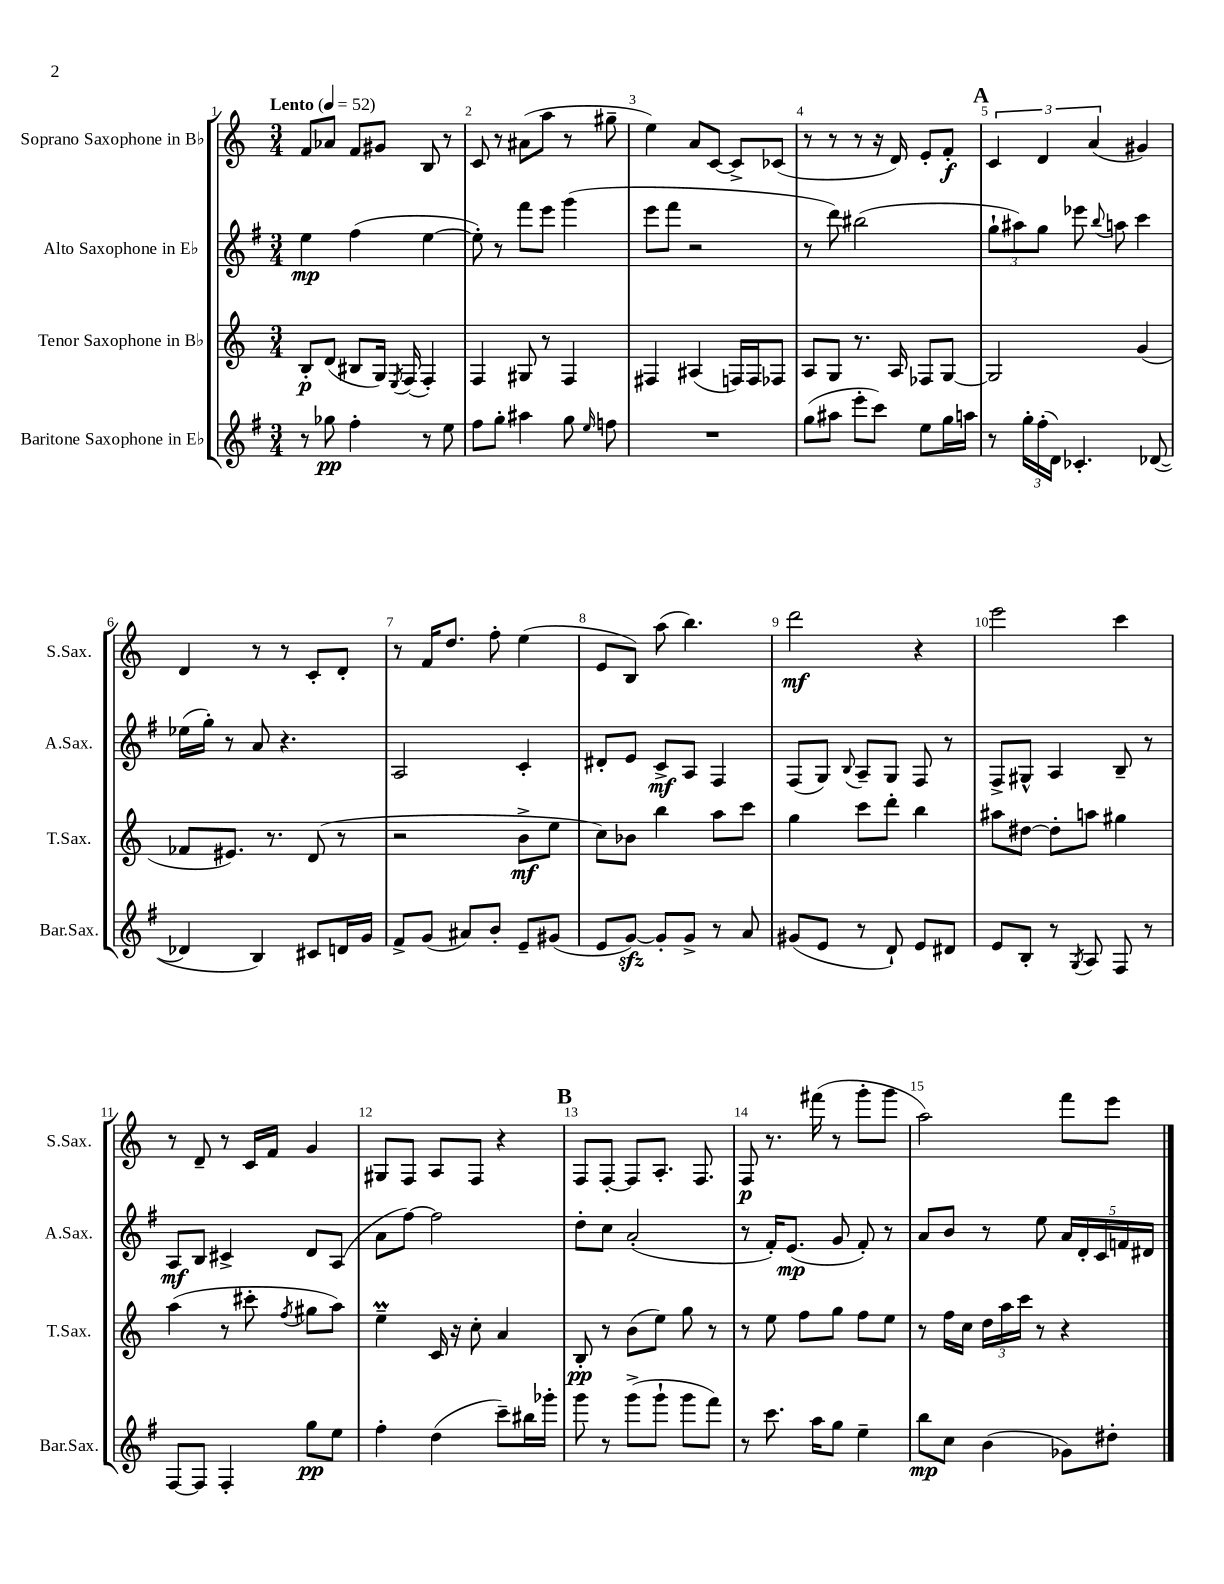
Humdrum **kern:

**kern	**dynam	**kern	**dynam	**kern	**dynam	**kern	**dynam
*part4	*part4	*part3	*part3	*part2	*part2	*part1	*part1
*staff4	*staff4	*staff3	*staff3	*staff2	*staff2	*staff1	*staff1
*I"Baritone Saxophone in E♭	*	*I"Tenor Saxophone in B♭	*	*I"Alto Saxophone in E♭	*	*I"Soprano Saxophone in B♭	*
*I'Bar.Sax.	*	*I'T.Sax.	*	*I'A.Sax.	*	*I'S.Sax.	*
*clefG2	*	*clefG2	*	*clefG2	*	*clefG2	*
*k[f#]	*	*k[]	*	*k[f#]	*	*k[]	*
*M3/4	*	*M3/4	*	*M3/4	*	*M3/4	*
*MM52	*	*MM52	*	*MM52	*	*MM52	*
=1	=1	=1	=1	=1	=1	=1	=1
!	!	!	!	!	!	!LO:TX:a:B:t=Lento	!
8r	.	8B'/L	p	4ee\	mp	8f/L	.
8gg-X\	pp	(8d/J	.	.	.	8a-X/J	.
4ff#'\	.	8B#X/L	.	(4ff#\	.	8f/L	.
.	.	16G/Jk)	.	.	.	8g#X/J	.
.	.	8qE/	.	.	.	.	.
.	.	(16F/	.	.	.	.	.
8r	.	4F'/)	.	[4ee\	.	8B/	.
8ee\	.	.	.	.	.	8r	.
=2	=2	=2	=2	=2	=2	=2	=2
8ff#\L	.	4F/	.	8ee'\])	.	8c/	.
8gg'\J	.	.	.	8r	.	8r	.
4aa#X\	.	8G#X/	.	8fff#\L	.	(8a#X\L	.
.	.	8r	.	8eee\J	.	8aa\J	.
8gg\	.	4F/	.	(4ggg\	.	8r	.
16qqee/	.	.	.	.	.	.	.
8ffn\	.	.	.	.	.	8gg#X~\	.
=3	=3	=3	=3	=3	=3	=3	=3
2.r	.	4F#X/	.	8eee\L	.	4ee\)	.
.	.	.	.	8fff#\J	.	.	.
.	.	(4A#X/	.	2r	.	8a/L	.
.	.	.	.	.	.	[8c/J	.
.	.	16Fn/LL)	.	.	.	8c^/L]	.
.	.	16F/J	.	.	.	.	.
.	.	8F-X/J	.	.	.	(8c-X/J	.
=4	=4	=4	=4	=4	=4	=4	=4
(8gg\L	.	8A/L	.	8r	.	8r	.
8aa#X\J	.	8G/J	.	8ddd\)	.	8r	.
8eee'\L	.	8.r	.	(2bb#X\	.	8r	.
8ccc\J)	.	.	.	.	.	16r	.
.	.	16A/	.	.	.	16d/)	.
8ee\L	.	8F-X/L	.	.	.	8e'/L	.
16gg\L	.	[8G/J	.	.	.	8f'/J	f
16aan\JJ	.	.	.	.	.	.	.
!!LO:REH:place=s1:t=A
=5	=5	=5	=5	=5	=5	=5	=5
8r	.	2G/]	.	12gg`\L	.	6c/	.
.	.	.	.	12aa#X\)	.	.	.
24gg'\LL	.	.	.	.	.	.	.
(24ff#'\	.	.	.	12gg\J	.	6d/	.
24d\JJ)	.	.	.	.	.	.	.
4.c-X'/	.	.	.	8eee-X\	.	.	.
.	.	.	.	.	.	(6a/	.
.	.	.	.	8qqbb/	.	.	.
.	.	.	.	8aan\	.	.	.
.	.	(4g/	.	4ccc\	.	4g#X/)	.
([8d-X/	.	.	.	.	.	.	.
!!LO:LB:g=z
=6	=6	=6	=6	=6	=6	=6	=6
4d-X/]	.	8f-X/L	.	(16ee-X\LL	.	4d/	.
.	.	.	.	16gg'\JJ)	.	.	.
.	.	8.e#X/J)	.	8r	.	.	.
4B/)	.	.	.	8a/	.	8r	.
.	.	8.r	.	.	.	.	.
.	.	.	.	4.r	.	8r	.
8c#X/L	.	(8d/	.	.	.	8c'/L	.
16dn/L	.	8r	.	.	.	8d'/J	.
16g/JJ	.	.	.	.	.	.	.
=7	=7	=7	=7	=7	=7	=7	=7
8f#^/L	.	2r	.	2A/	.	8r	.
(8g/J	.	.	.	.	.	16f/KL	.
.	.	.	.	.	.	8.dd/J	.
8a#X/L)	.	.	.	.	.	.	.
8b'/J	.	.	.	.	.	8ff'\	.
8e~/L	.	8b^\L	mf	4c'/	.	(4ee\	.
(8g#X/J	.	8ee\J	.	.	.	.	.
=8	=8	=8	=8	=8	=8	=8	=8
8e/L	.	8cc\L)	.	8d#X'/L	.	8e/L	.
[8gzz/J)	.	8b-X\J	.	8e/J	.	8B/J)	.
8g'/L]	.	4bb\	.	8c^/L	mf	(8aa\	.
8g^/J	.	.	.	8A/J	.	4.bb\)	.
8r	.	8aa\L	.	4F#/	.	.	.
8a/	.	8ccc\J	.	.	.	.	.
=9	=9	=9	=9	=9	=9	=9	=9
(8g#X/L	.	4gg\	.	(8F#/L	.	2ddd\	mf
8e/J	.	.	.	8G/J)	.	.	.
.	.	.	.	8qqB/	.	.	.
8r	.	8ccc\L	.	8A~/L	.	.	.
8d`/)	.	8ddd'\J	.	8G/J	.	.	.
8e/L	.	4bb\	.	8F#/	.	4r	.
8d#X/J	.	.	.	8r	.	.	.
=10	=10	=10	=10	=10	=10	=10	=10
8e/L	.	8aa#X\L	.	8F#^/L	.	2eee\	.
8B'/J	.	[8dd#X\J	.	8G#X^^/J	.	.	.
8r	.	8dd#'\L]	.	4A/	.	.	.
8qG/	.	.	.	.	.	.	.
8A/	.	8aan\J	.	.	.	.	.
8F#/	.	4gg#X\	.	8B~/	.	4ccc\	.
8r	.	.	.	8r	.	.	.
!!LO:LB:g=z
=11	=11	=11	=11	=11	=11	=11	=11
[8F#/L	.	(4aa\	.	8A/L	mf	8r	.
8F#/J]	.	.	.	8B/J	.	8d~/	.
4F#'/	.	8r	.	4c#X^/	.	8r	.
.	.	8ccc#X'\	.	.	.	16c/LL	.
.	.	.	.	.	.	16f/JJ	.
.	.	8qff/	.	.	.	.	.
8gg\L	pp	8gg#X\L	.	8d/L	.	4g/	.
8ee\J	.	8aa\J)	.	(8A/J	.	.	.
=12	=12	=12	=12	=12	=12	=12	=12
4ff#'\	.	4eem~\	.	8a\L	.	8G#X/L	.
.	.	.	.	[8ff#\J)	.	8F/J	.
(4dd\	.	16c/	.	2ff#\]	.	8A/L	.
.	.	16r	.	.	.	.	.
.	.	8cc'\	.	.	.	8F/J	.
8ccc~\L)	.	4a/	.	.	.	4r	.
16bb#X\L	.	.	.	.	.	.	.
16ggg-X'\JJ	.	.	.	.	.	.	.
!!LO:REH:place=s1:t=B
=13	=13	=13	=13	=13	=13	=13	=13
8ggg\	.	8B'/	pp	8dd'\L	.	8F/L	.
8r	.	8r	.	8cc\J	.	[8F'/J	.
(8ggg^\L	.	(8b\L	.	(2a'/	.	8F/L]	.
8ggg`\J	.	8ee\J)	.	.	.	8.A'/J	.
8ggg\L	.	8gg\	.	.	.	.	.
.	.	.	.	.	.	8.F/	.
8fff#\J)	.	8r	.	.	.	.	.
=14	=14	=14	=14	=14	=14	=14	=14
8r	.	8r	.	8r	.	8F/	p
8.ccc\	.	8ee\	.	16f#'/KL)	.	8.r	.
.	.	.	.	(8.e/J	mp	.	.
.	.	8ff\L	.	.	.	.	.
16aa\KL	.	.	.	.	.	(16fff#X\	.
8gg\J	.	8gg\J	.	8g/	.	8r	.
4ee~\	.	8ff\L	.	8f#'/)	.	8ggg'\L	.
.	.	8ee\J	.	8r	.	8ggg\J	.
=15	=15	=15	=15	=15	=15	=15	=15
8bb\L	mp	8r	.	8a/L	.	2aa\)	.
8cc\J	.	16ff\LL	.	8b/J	.	.	.
.	.	16cc\JJ	.	.	.	.	.
(4b\	.	24dd\LL	.	8r	.	.	.
.	.	24aa\	.	.	.	.	.
.	.	24ccc\JJ	.	.	.	.	.
.	.	8r	.	8ee\	.	.	.
8g-X\L)	.	4r	.	20a/LL	.	8fff\L	.
.	.	.	.	20d'/	.	.	.
.	.	.	.	20c/	.	.	.
8dd#X'\J	.	.	.	.	.	8eee\J	.
.	.	.	.	20fn/	.	.	.
.	.	.	.	20d#X/JJ	.	.	.
==	==	==	==	==	==	==	==
*-	*-	*-	*-	*-	*-	*-	*-
